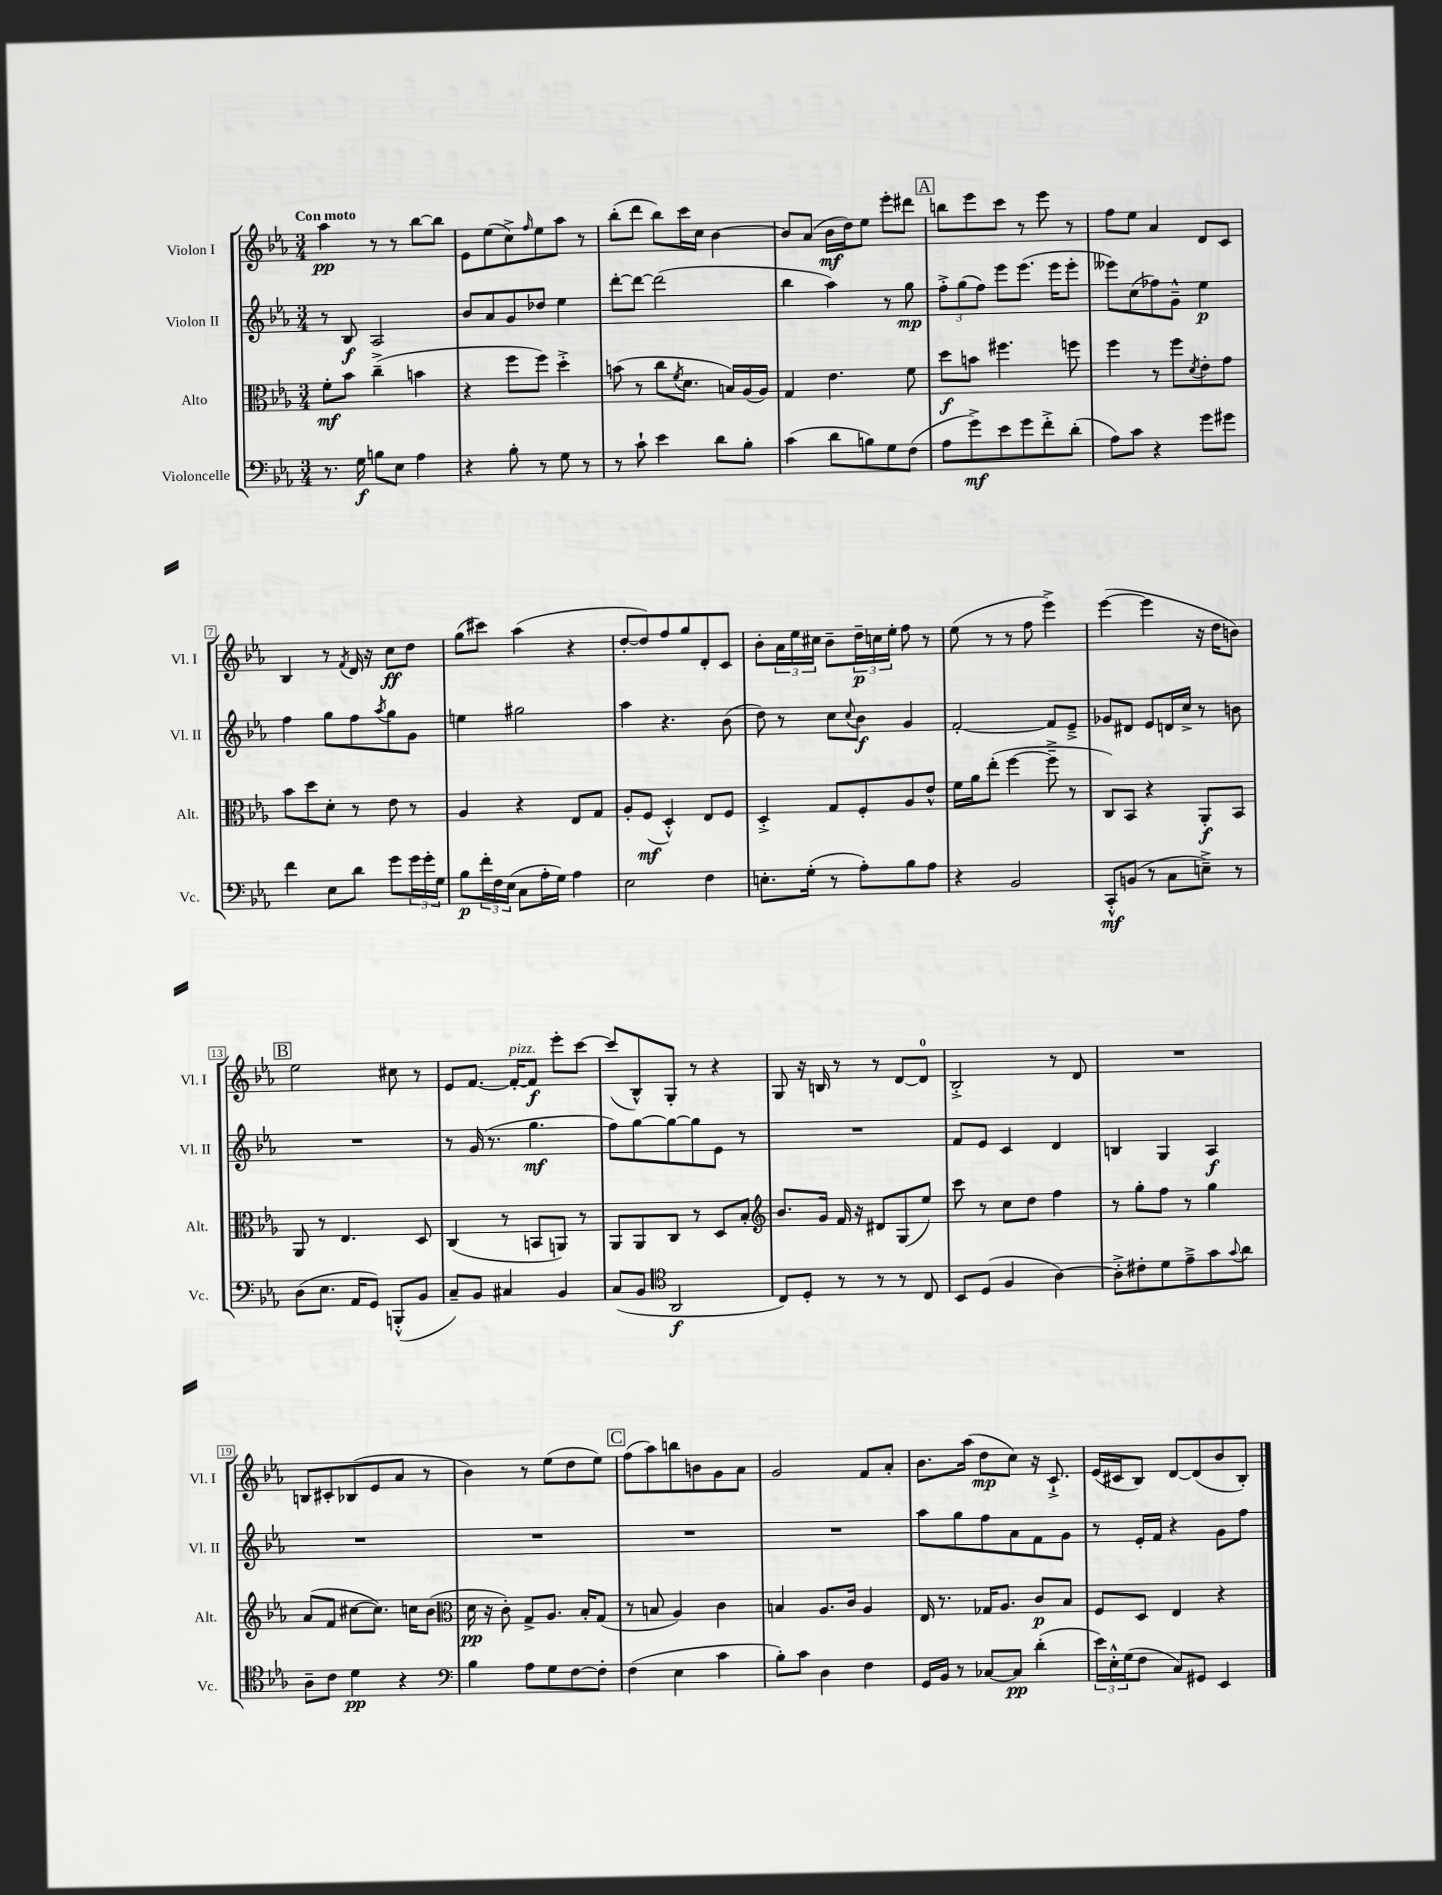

**kern	**kern	**kern	**kern
*staff4	*staff3	*staff2	*staff1
*clefF4	*clefC3	*clefG2	*clefG2
*k[b-e-a-]	*k[b-e-a-]	*k[b-e-a-]	*k[b-e-a-]
*M3/4	*M3/4	*M3/4	*M3/4
8.r	8f'\L	8r	4aa-\
.	8b-\J	8B-/	.
16G\	.	.	.
8B\L	(4cc~^\	2A-/	8r
8E-\J	.	.	8r
4A-\	4b\	.	[8bb-\L
.	.	.	8bb-\]J
=	=	=	=
4r	4r	8b-/L	8e-\L
.	.	8a-/	(8ee-\
8B-'\	8ff\L	8g/	8cc^\)
.	.	.	16qqff/
8r	8ff\J)	8dd-/J	8ee-\
8G\	4dd'^\	4ee-\	8aa-\J
8r	.	.	8r
=	=	=	=
8r	(8b\	[8ddd'\L	(8bb-'\L
8c`\	8r	8ddd\_J	8ddd\J
4e-\	8cc\L	(2ddd\]	8bb-\L)
.	8qf/	.	.
.	8.d\J	.	16ccc\L
.	.	.	16cc\JJ
8d\L	.	.	[4b-\
.	16B/LL)	.	.
8B-'\J	(16A-/	.	.
.	16A-/JJ)	.	.
=	=	=	=
(4c\	4G/	4bb-\	8b-/]L
.	.	.	(8a-/J
8d\L	4.e-\	4aa-\)	16b-\LL
.	.	.	16dd\J)
8B\)	.	.	8ee-\J
8G\	.	8r	8eee-'\L
(8F\J	8f\	8gg\	8ddd#\J
=	=	=	=
8A-\L	8dd\L	12ff'^\L	8bb\L
.	.	(12gg\	.
8g^\)	8b\J	.	8eee-\
.	.	12ff\J)	.
8e-\	4.ff#\	8eee-\L	8ccc\J
8g\	.	(8.eee-\J	8r
8f'^\	.	.	8eee-\
.	.	16eee-\LK	.
(8d'\J	8ff\	8eee-'\J	8r
=	=	=	=
8A-\L)	4ff\	8eee--\L)	8ff\L
8c\J	.	(8cc\	8ee-\J
4r	8r	8ff-\)	4a-/
.	8ff\L	8g~^^\J	.
.	8qd/	.	.
8g\L	8e-'\	4ee-\	8d/L
8g#\J	8g\J	.	8c/J
=	=	=	=
4f\	8b-\L	4ff\	4B-/
.	8dd\	.	.
8E-\L	8d'\J	8gg\L	8r
.	.	.	8qf/
8d\J	8r	8ff\	16d/
.	.	.	16r
.	.	8qaa-/	.
8g\L	8e-\	8gg\	8cc\L
24g\L	8r	8g\J	8dd\J
24g'\	.	.	.
24G\JJ	.	.	.
=	=	=	=
8B-\L	4A-/	4ee\	(8gg\L
24f'\L	.	.	8ccc#\J)
24F\	.	.	.
(24E-\JJ	.	.	.
8C\L	4r	2gg#\	(4aa-\
16A-'\L	.	.	.
16G\JJ)	.	.	.
4A-\	8E-/L	.	4r
.	8G/J	.	.
=	=	=	=
2E-\	8A-'/L	4aa-\	[8dd'/L
.	(8F/J	.	8dd/])
.	4D'^^/)	4.r	8ff/
.	.	.	8gg/
4F\	8E-/L	.	8d'/
.	8F/J	(8b-\	8c/J
=	=	=	=
8.E'\L	4D'^/	8dd\)	8b-'\L
.	.	8r	24a-\L
.	.	.	24ee-\
(16G'\Jk	.	.	.
.	.	.	24cc#\JJ
8r	8G/L	8cc\L	8b-~\L
.	.	8qqcc/	.
8A-'\L)	8F'/	8b-\J	24dd~\L
.	.	.	24cc\
.	.	.	24ee-'\JJ
8B-\	8A-/	4g/	8ff\
8A-\J	8e-^^/J	.	8r
=	=	=	=
4r	16f\LL	[2f'/	(8ee-\
.	16a-\J	.	.
.	(8ee-'\J	.	8r
2BB-/	[4ff\	.	8r
.	.	.	8ff\
.	8ff~^\]	8f/]L	4eee-^\)
.	8r	8e-~^/J	.
=	=	=	=
8CC'^^/L	8C/L)	8g-/L	([4eee-\
(8BB/J	8BB-/J	8d#/J	.
8r	4r	8e-/L	4eee-\]
8C\L	.	16d/L	.
.	.	16cc^/JJ	.
8E~^\J)	8AA-'/L	8r	16r
.	.	.	16dd\LK
8r	8BB-/J	8b\	8b\J)
=	=	=	=
(8D\L	8AA-/	2.r	2ee-\
8.E-\J	8r	.	.
.	4.E-/	.	.
16AA-/LK	.	.	.
8GG/J)	.	.	.
(8BBB'^^/L	.	.	8cc#\
8BB-/J	8D/	.	8r
=	=	=	=
8C~/L)	(4C/	8r	8e-/L
8BB-/J	.	(16g/	[8.f/J
.	.	8.r	.
4C#/	8r	.	.
.	.	.	16f'/_LK
.	8BB/L	4.gg\	8f/]J
4BB-/	8AA/J)	.	8eee-'\L
.	8r	.	[8ccc\J
=	=	=	=
(8C/L	8AA-/L	8ff\L)	(8ccc/]L
8BB-/J	8AA-/	[8gg\	8B-^^/)
*clefC4	*	*	*
2AA-/	8C/J	8gg\_	8G'/J
.	8r	8gg\]	8r
.	8D/L	8e-\J	4r
.	8B-'/J	8r	.
=	=	=	=
*	*clefG2	*	*
8C/L)	8.b-/L	2.r	8G/
8D'/J	.	.	16r
.	16g/Jk	.	16B/
8r	16f/	.	8r
.	16r	.	.
8r	8d#/L	.	8r
8r	(8G/	.	[8d/L
8C/	8ee-/J)	.	8d/]J
=	=	=	=
8BB-/L	8ccc\	8f/L	2B-'^/
(8D/J	8r	8e-/J	.
4F/	8cc\L	4c/	.
.	8dd\J	.	.
[4A-\)	4ff\	4d/	8r
.	.	.	8d/
=	=	=	=
8A-'^\]L	8r	4B/	2.r
8c#'\	8gg'\L	.	.
8d\	8ff\J	4G/	.
8e-~^\	8r	.	.
8g\	4gg\	4A-/	.
8qqg/	.	.	.
8a-\J	.	.	.
=	=	=	=
8A-~\L	(8a-/L	2.r	8B/L
8c\J	8f/J	.	8c#'/
4d\	[8cc#\L	.	(8B-/
.	8.cc#\]J)	.	8e-/
4r	.	.	8a-/J
.	16cc\LK	.	.
.	(8b-\J	.	8r
=	=	=	=
*clefF4	*clefC3	*	*
4B-\	16d\	2.r	4b-\)
.	16r	.	.
.	8c'\)	.	.
8A-\L	8G^/L	.	8r
8G\	8.A-/J	.	(8ee-\L
[8F\	.	.	8dd\
.	16B-'/LK	.	.
8F'\]J	(8G/J	.	8ee-\J)
=	=	=	=
(4F\	8r	2.r	(8ff\L
.	8B/	.	8aa-\)
4E-\	4A-/)	.	8bb\
.	.	.	8b\
4c\	4c\	.	8g\
.	.	.	8a-\J
=	=	=	=
8B-'\L)	4B/	2.r	2g/
8c\J	.	.	.
4D\	8.A-/L	.	.
.	16c/Jk	.	.
4F\	4A-/	.	8f/L
.	.	.	8a-'/J
=	=	=	=
16GG/LL	16E-/	8aa-\L	8.b-\L
16BB-/JJ	8.r	.	.
8r	.	8gg\	.
.	.	.	(16aa-\Jk
[8C-/L	16G-/LK	8ff\	8dd\L
.	8.A-/J	.	.
8C-/]J	.	8a-\	8cc\J)
(4d'\	8c/L	8f\	16r
.	.	.	8.c`^/
.	8B-/J	8g\J	.
=	=	=	=
24e-\LL)	8F/L	8r	(16e-/LL
24E-'^^\	.	.	.
.	.	.	16c#/J
(24G\J	.	.	.
8F\J	8D/J	16e-'/LL	8B-/J)
.	.	16f/JJ	.
8C/L)	4E-/	4r	[8d/L
8GG#/J	.	.	(8d/]
4EE-/	4r	8g\L	8b-/
.	.	8ff\J	8B-'/J)
==	==	==	==
*-	*-	*-	*-
